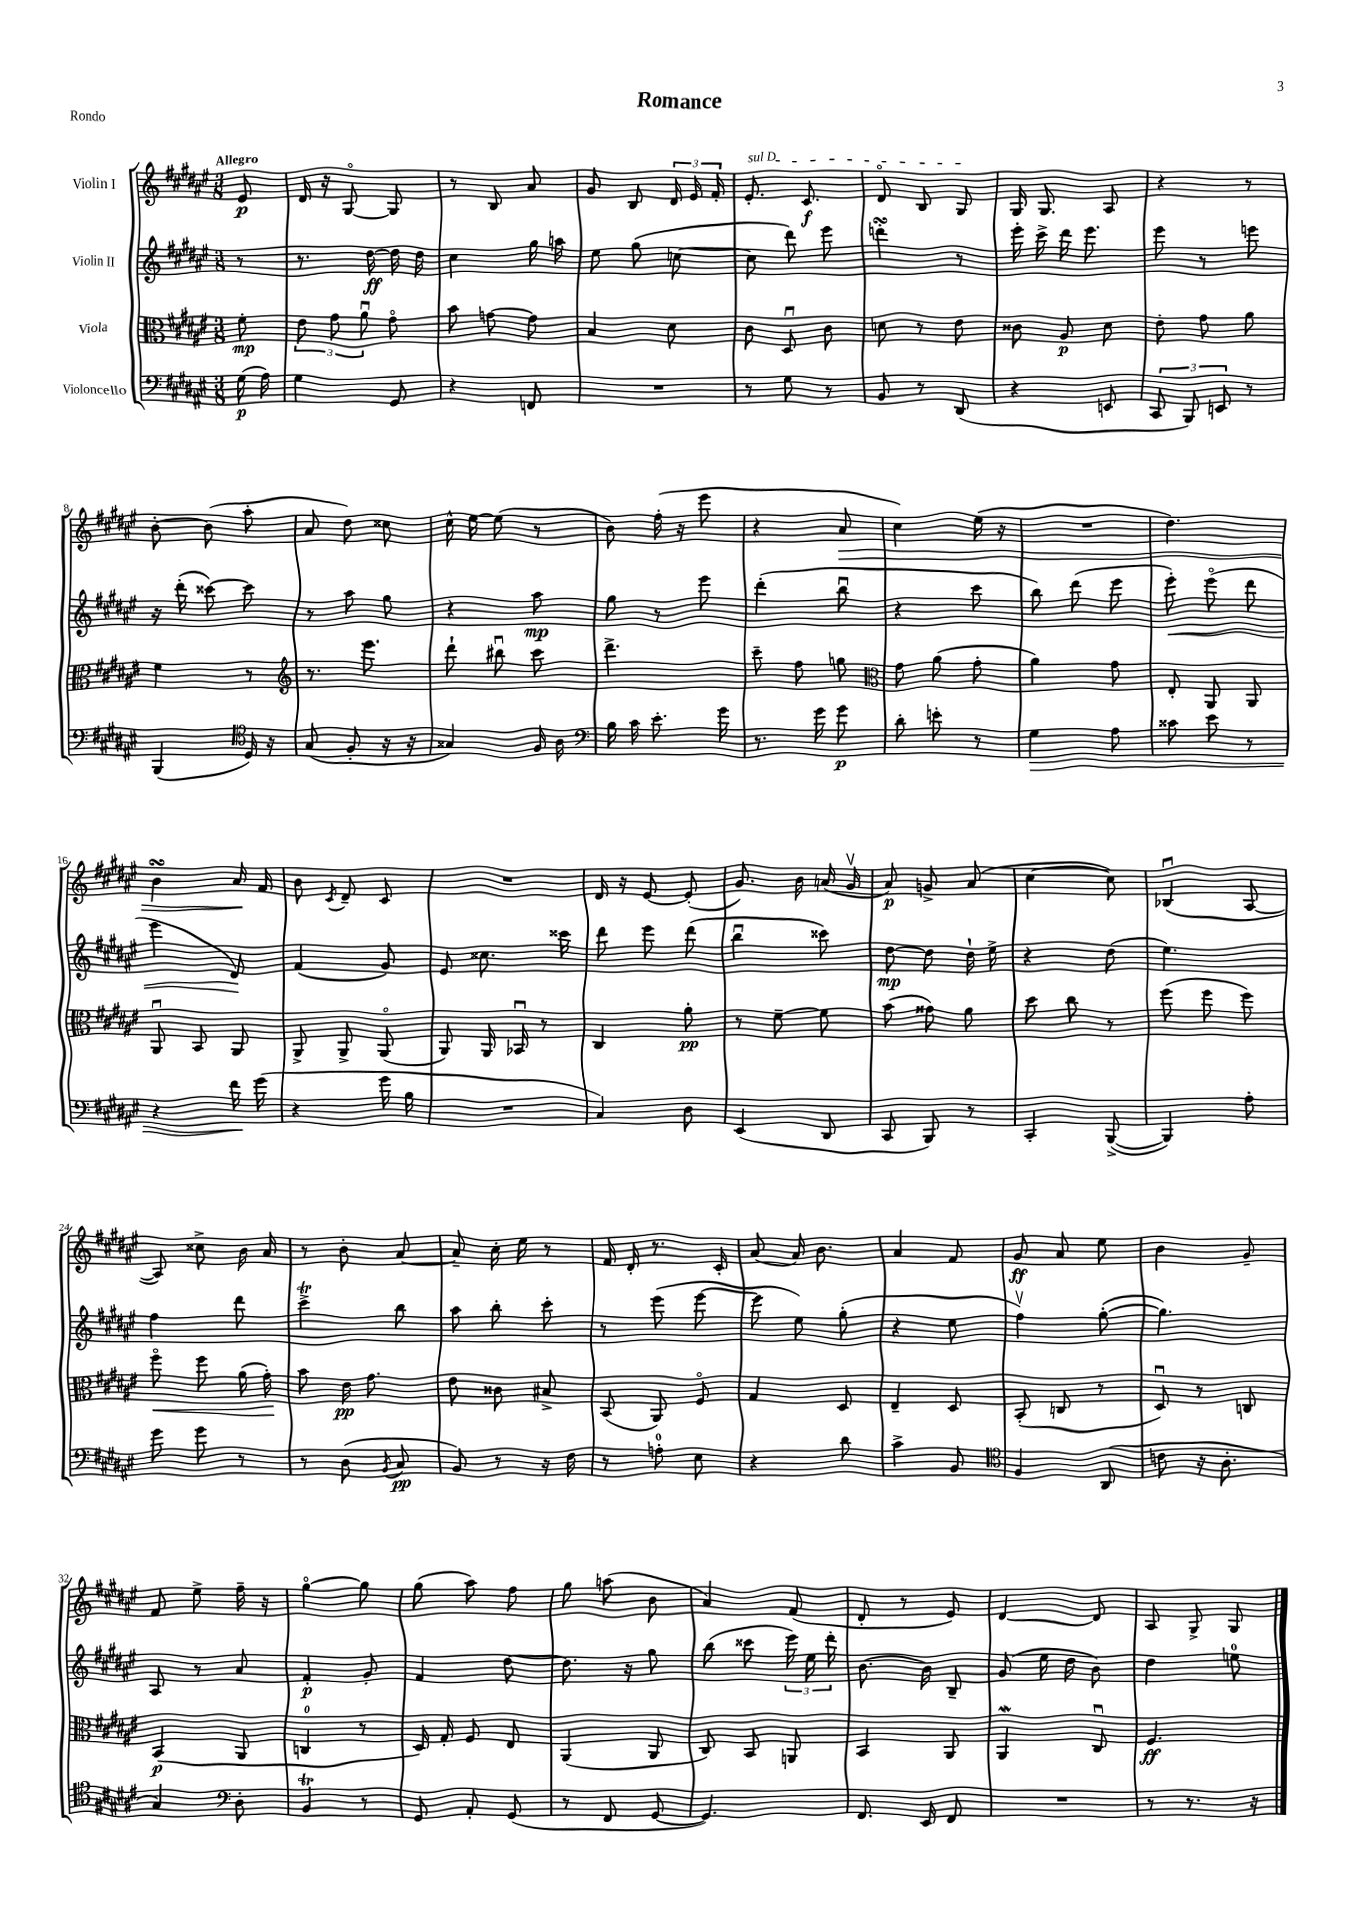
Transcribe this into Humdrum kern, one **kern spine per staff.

**kern	**dynam	**kern	**dynam	**kern	**dynam	**kern	**dynam
*part4	*part4	*part3	*part3	*part2	*part2	*part1	*part1
*staff4	*staff4	*staff3	*staff3	*staff2	*staff2	*staff1	*staff1
*I"Violoncello	*	*I"Viola	*	*I"Violin II	*	*I"Violin I	*
*clefF4	*	*clefC3	*	*clefG2	*	*clefG2	*
*k[f#c#g#d#a#e#]	*	*k[f#c#g#d#a#e#]	*	*k[f#c#g#d#a#e#]	*	*k[f#c#g#d#a#e#]	*
*M3/8	*	*M3/8	*	*M3/8	*	*M3/8	*
=	=	=	=	=	=	=	=
!	!	!	!	!	!	!LO:TX:a:B:t=Allegro	!
(16G#\	p	8f#'\	mp	8r	.	8e#/	p
16A#\)	.	.	.	.	.	.	.
=1	=1	=1	=1	=1	=1	=1	=1
4G#\	.	12e#\	.	8.r	.	16d#/	.
.	.	.	.	.	.	16r	.
.	.	12g#\	.	.	.	.	.
.	.	.	.	.	.	[8G#/	.
.	.	12a#u\	.	.	.	.	.
.	.	.	.	[16dd#\	ff	.	.
8GG#/	.	8g#\	.	16dd#\]	.	8G#/]	.
.	.	.	.	16dd#\	.	.	.
=2	=2	=2	=2	=2	=2	=2	=2
4r	.	8b\	.	4cc#\	.	8r	.
.	.	[8gn\	.	.	.	8B/	.
8FFn/	.	8g\]	.	16gg#\	.	8a#/	.
.	.	.	.	16aan\	.	.	.
=3	=3	=3	=3	=3	=3	=3	=3
4.r	.	4B/	.	8ee#\	.	8g#/	.
.	.	.	.	(8gg#\	.	8B/	.
.	.	8d#\	.	[8ccn\	.	24d#/	.
.	.	.	.	.	.	24e#/	.
.	.	.	.	.	.	24f#'/	.
=4	=4	=4	=4	=4	=4	=4	=4
!	!	!	!	!	!	!LO:TX:a:i:t=sul D	!
8r	.	8c#\	.	8cc\]	.	8.e#'/	.
8G#\	.	8D#u/	.	8ddd#\)	.	.	.
.	.	.	.	.	.	8.c#/	f
8r	.	8c#\	.	8eee#\	.	.	.
=5	=5	=5	=5	=5	=5	=5	=5
8BB/	.	8dn\	.	4dddnsSSs'\	.	8d#/	.
8r	.	8r	.	.	.	8B/	.
(8DD#/	.	8e#\	.	8r	.	8G#/	.
=6	=6	=6	=6	=6	=6	=6	=6
4r	.	8c##X\	.	16eee#'\	.	16G#/	.
.	.	.	.	16ccc#^\	.	8.G#/	.
.	.	8A#/	p	16ddd#\	.	.	.
.	.	.	.	8.eee#\	.	.	.
8EEn/	.	8d#\	.	.	.	8A#/	.
=7	=7	=7	=7	=7	=7	=7	=7
12CC#/	.	8e#'\	.	8eee#\	.	4r	.
12BBB/)	.	.	.	.	.	.	.
.	.	8g#\	.	8r	.	.	.
12EEn/	.	.	.	.	.	.	.
8r	.	8a#\	.	8eeen\	.	8r	.
!!LO:LB:g=z
=8	=8	=8	=8	=8	=8	=8	=8
(4BBB/	.	4f#\	.	16r	.	[8b'\	.
.	.	.	.	(16ddd#'\	.	.	.
.	.	.	.	[8ccc##X\)	.	(8b\]	.
*clefC4	*	*	*	*	*	*	*
16D#/)	.	8r	.	8ccc##\]	.	8aa#'\	.
16r	.	.	.	.	.	.	.
=9	=9	=9	=9	=9	=9	=9	=9
*	*	*clefG2	*	*	*	*	*
(8G#/	.	8.r	.	8r	.	8a#/	.
8F#'/	.	.	.	8aa#\	.	8dd#\)	.
.	.	8.eee#\	.	.	.	.	.
16r	.	.	.	8gg#\	.	8cc##X\	.
16r	.	.	.	.	.	.	.
=10	=10	=10	=10	=10	=10	=10	=10
4G##X/)	.	8ddd#`\	.	4r	.	16cc#^^\	.
.	.	.	.	.	.	[16ee#\	.
.	.	8bb#Xu\	.	.	.	(8ee#\]	.
16F#/	.	8ccc#\	.	8aa#\	mp	8r	.
16A#\	.	.	.	.	.	.	.
=11	=11	=11	=11	=11	=11	=11	=11
*clefF4	*	*	*	*	*	*	*
16B\	.	4.ddd#^\	.	8gg#\	.	8b\)	.
16c#\	.	.	.	.	.	.	.
8.e#'\	.	.	.	8r	.	(16ff#'\	.
.	.	.	.	.	.	16r	.
.	.	.	.	8eee#\	.	8eee#\	.
16g#\	.	.	.	.	.	.	.
=12	=12	=12	=12	=12	=12	=12	=12
8.r	.	8ccc#~\	.	(4ddd#'\	.	4r	.
.	.	8ff#\	.	.	.	.	.
16g#\	.	.	.	.	.	.	.
!	!	!	!	!	!	!	!LO:HP:b
8g#\	p	8ggn\	.	8bbu\	.	8a#/	>
=13	=13	=13	=13	=13	=13	=13	=13
*	*	*clefC3	*	*	*	*	*
8d#'\	.	8g#\	.	4r	.	4cc#\)	.
8en'\	.	(8a#\	.	.	.	.	.
8r	.	8g#'\	.	8ccc#\	.	(16ee#\	.
.	.	.	.	.	.	16r	.
=14	=14	=14	=14	=14	=14	=14	=14
!	!LO:HP:b	!	!	!	!	!	!
4G#\	>	4a#\)	.	8bb\)	.	4.r	.
.	.	.	.	(8ddd#\	.	.	.
8A#\	.	8g#\	.	8eee#\	.	.	.
=15	=15	=15	=15	=15	=15	=15	=15
!	!	!	!	!	!LO:HP:b	!	!
8c##X\	.	8E#'/	.	8eee#'\)	<	4.dd#\)	.
8e#\	.	8AA#/	.	(8eee#\	.	.	.
8r	.	8AA#/	.	8ddd#\	.	.	.
!!LO:LB:g=z
=16	=16	=16	=16	=16	=16	=16	=16
4r	.	8AA#u/	.	4eee#\	.	4bsSSs\	.
.	.	8BB/	.	.	.	.	.
16f#\	.	8AA#/	.	8d#/)	.	16a#/	.
(16g#\	]	.	.	.	.	16f#/	]
.	.	.	.	.	[	.	.
=17	=17	=17	=17	=17	=17	=17	=17
4r	.	8AA#^/	.	(4f#/	.	8b\	.
.	.	.	.	.	.	8qc#/	.
.	.	8AA#^/	.	.	.	8d#~/	.
16g#\	.	(8AA#/	.	8g#/)	.	8c#/	.
16B\	.	.	.	.	.	.	.
=18	=18	=18	=18	=18	=18	=18	=18
4.r	.	8AA#/)	.	8e#/	.	4.r	.
.	.	16AA#/	.	8.cc##X\	.	.	.
.	.	16BB-Xu/	.	.	.	.	.
.	.	8r	.	.	.	.	.
.	.	.	.	16ccc##X\	.	.	.
=19	=19	=19	=19	=19	=19	=19	=19
4C#/)	.	4C#/	.	8ddd#\	.	16d#/	.
.	.	.	.	.	.	16r	.
.	.	.	.	8eee#\	.	[8e#/	.
8D#\	.	8a#'\	pp	(8ddd#\	.	(8e#'/]	.
=20	=20	=20	=20	=20	=20	=20	=20
(4EE#/	.	8r	.	4bbu\	.	8.g#/)	.
.	.	[8f#~\	.	.	.	.	.
.	.	.	.	.	.	16b\	.
8DD#/	.	8f#\]	.	8ccc##X\)	.	(16an/	.
.	.	.	.	.	.	16g#v/	.
=21	=21	=21	=21	=21	=21	=21	=21
8CC#/	.	(8b\	.	[8dd#\	mp	8a#/)	p
8BBB/)	.	8g##X\)	.	8dd#\]	.	8gn^/	.
8r	.	8a#\	.	16dd#`\	.	(8a#/	.
.	.	.	.	16ee#^\	.	.	.
=22	=22	=22	=22	=22	=22	=22	=22
4CC#'/	.	8dd#\	.	4r	.	[4cc#\	.
.	.	8cc#\	.	.	.	.	.
([8BBB^/	.	8r	.	(8dd#\	.	8cc#\])	.
=23	=23	=23	=23	=23	=23	=23	=23
4BBB/])	.	(8ff#\	.	4.ee#\)	.	(4B-Xu/	.
.	.	8ff#\	.	.	.	.	.
8A#'\	.	8ff#\)	.	.	.	[8A#/	.
!!LO:LB:g=z
=24	=24	=24	=24	=24	=24	=24	=24
!	!	!	!LO:HP:b	!	!	!	!
8g#\	.	8ff#\	<	4ff#\	.	8A#/])	.
8g#\	.	8ff#\	.	.	.	8cc##X^\	.
8r	.	(16a#\	.	8ddd#\	.	16b\	.
.	.	16g#'\)	.	.	.	16a#/	.
.	.	.	[	.	.	.	.
=25	=25	=25	=25	=25	=25	=25	=25
8r	.	8b\	.	4ccc#T^\	.	8r	.
(8D#\	.	16e#\	pp	.	.	8b'\	.
.	.	8.g#\	.	.	.	.	.
8qBB/	.	.	.	.	.	.	.
8C#/	pp	.	.	8bb\	.	[8a#/	.
=26	=26	=26	=26	=26	=26	=26	=26
8BB/)	.	8e#\	.	8aa#\	.	8a#~/]	.
8r	.	8c##X\	.	8bb'\	.	16cc#'\	.
.	.	.	.	.	.	16ee#\	.
16r	.	8B#X^/	.	8ccc#'\	.	8r	.
16F#\	.	.	.	.	.	.	.
=27	=27	=27	=27	=27	=27	=27	=27
8r	.	(8BB/	.	8r	.	16f#/	.
.	.	.	.	.	.	16d#'/	.
8An'\	.	8AA#/)	.	(8eee#\	.	8.r	.
8E#\	.	8F#/	.	[8eee#\	.	.	.
.	.	.	.	.	.	16c#'/	.
=28	=28	=28	=28	=28	=28	=28	=28
4r	.	4G#/	.	8eee#\]	.	(8a#/	.
.	.	.	.	8ee#\)	.	16a#/)	.
.	.	.	.	.	.	8.b\	.
8d#\	.	8D#/	.	(8gg#'\	.	.	.
=29	=29	=29	=29	=29	=29	=29	=29
4c#^\	.	4E#~/	.	4r	.	4a#/	.
8BB/	.	8D#/	.	8ee#\	.	8f#/	.
=30	=30	=30	=30	=30	=30	=30	=30
*clefC4	*	*	*	*	*	*	*
4F#/	.	(8BB'/	.	4ff#v\)	.	8g#/	ff
.	.	8Cn/	.	.	.	8a#/	.
(8AA#/	.	8r	.	([8gg#'\	.	8ee#\	.
=31	=31	=31	=31	=31	=31	=31	=31
8cn\	.	8D#u/)	.	4.gg#\])	.	4b\	.
16r	.	8r	.	.	.	.	.
8.A#'\	.	.	.	.	.	.	.
.	.	8Cn/	.	.	.	8g#~/	.
!!LO:LB:g=z
=32	=32	=32	=32	=32	=32	=32	=32
4G#/)	.	(4BB/	p	8A#/	.	8f#/	.
.	.	.	.	8r	.	8ee#^\	.
*clefF4	*	*	*	*	*	*	*
8D#'\	.	8AA#/	.	8a#/	.	16ff#~\	.
.	.	.	.	.	.	16r	.
=33	=33	=33	=33	=33	=33	=33	=33
4BBT/	.	4Cn/	.	4f#'/	p	[4gg#\	.
8r	.	8r	.	8g#'/	.	8gg#\]	.
=34	=34	=34	=34	=34	=34	=34	=34
8GG#/	.	16D#/)	.	4f#/	.	(8gg#\	.
.	.	16G#'/	.	.	.	.	.
8AA#'/	.	8F#/	.	.	.	8aa#\)	.
(8GG#/	.	8E#/	.	[8dd#\	.	8ff#\	.
=35	=35	=35	=35	=35	=35	=35	=35
8r	.	(4AA#/	.	8.dd#\]	.	8gg#\	.
8FF#/	.	.	.	.	.	(8aan\	.
.	.	.	.	16r	.	.	.
[8GG#/	.	8AA#/	.	8gg#\	.	8b\	.
=36	=36	=36	=36	=36	=36	=36	=36
4.GG#/])	.	8C#/)	.	(8bb\	.	4a#/)	.
.	.	8BB/	.	8ccc##X\	.	.	.
.	.	8AAn/	.	24eee#\)	.	(8f#/	.
.	.	.	.	24ee#\	.	.	.
.	.	.	.	24ddd#'\	.	.	.
=37	=37	=37	=37	=37	=37	=37	=37
8.FF#/	.	4BB/	.	[8.b\	.	8d#'/	.
.	.	.	.	.	.	8r	.
16EE#/	.	.	.	16b\]	.	.	.
8FF#/	.	8AA#/	.	8B~/	.	8e#/)	.
=38	=38	=38	=38	=38	=38	=38	=38
4.r	.	4AA#W/	.	(8g#/	.	[4d#/	.
.	.	.	.	16ee#\	.	.	.
.	.	.	.	16dd#\	.	.	.
.	.	8C#u/	.	8b\)	.	8d#/]	.
=39	=39	=39	=39	=39	=39	=39	=39
8r	.	4.F#/	ff	4dd#\	.	8A#/	.
8.r	.	.	.	.	.	8G#^/	.
.	.	.	.	8een\	.	8G#/	.
16r	.	.	.	.	.	.	.
==	==	==	==	==	==	==	==
*-	*-	*-	*-	*-	*-	*-	*-
